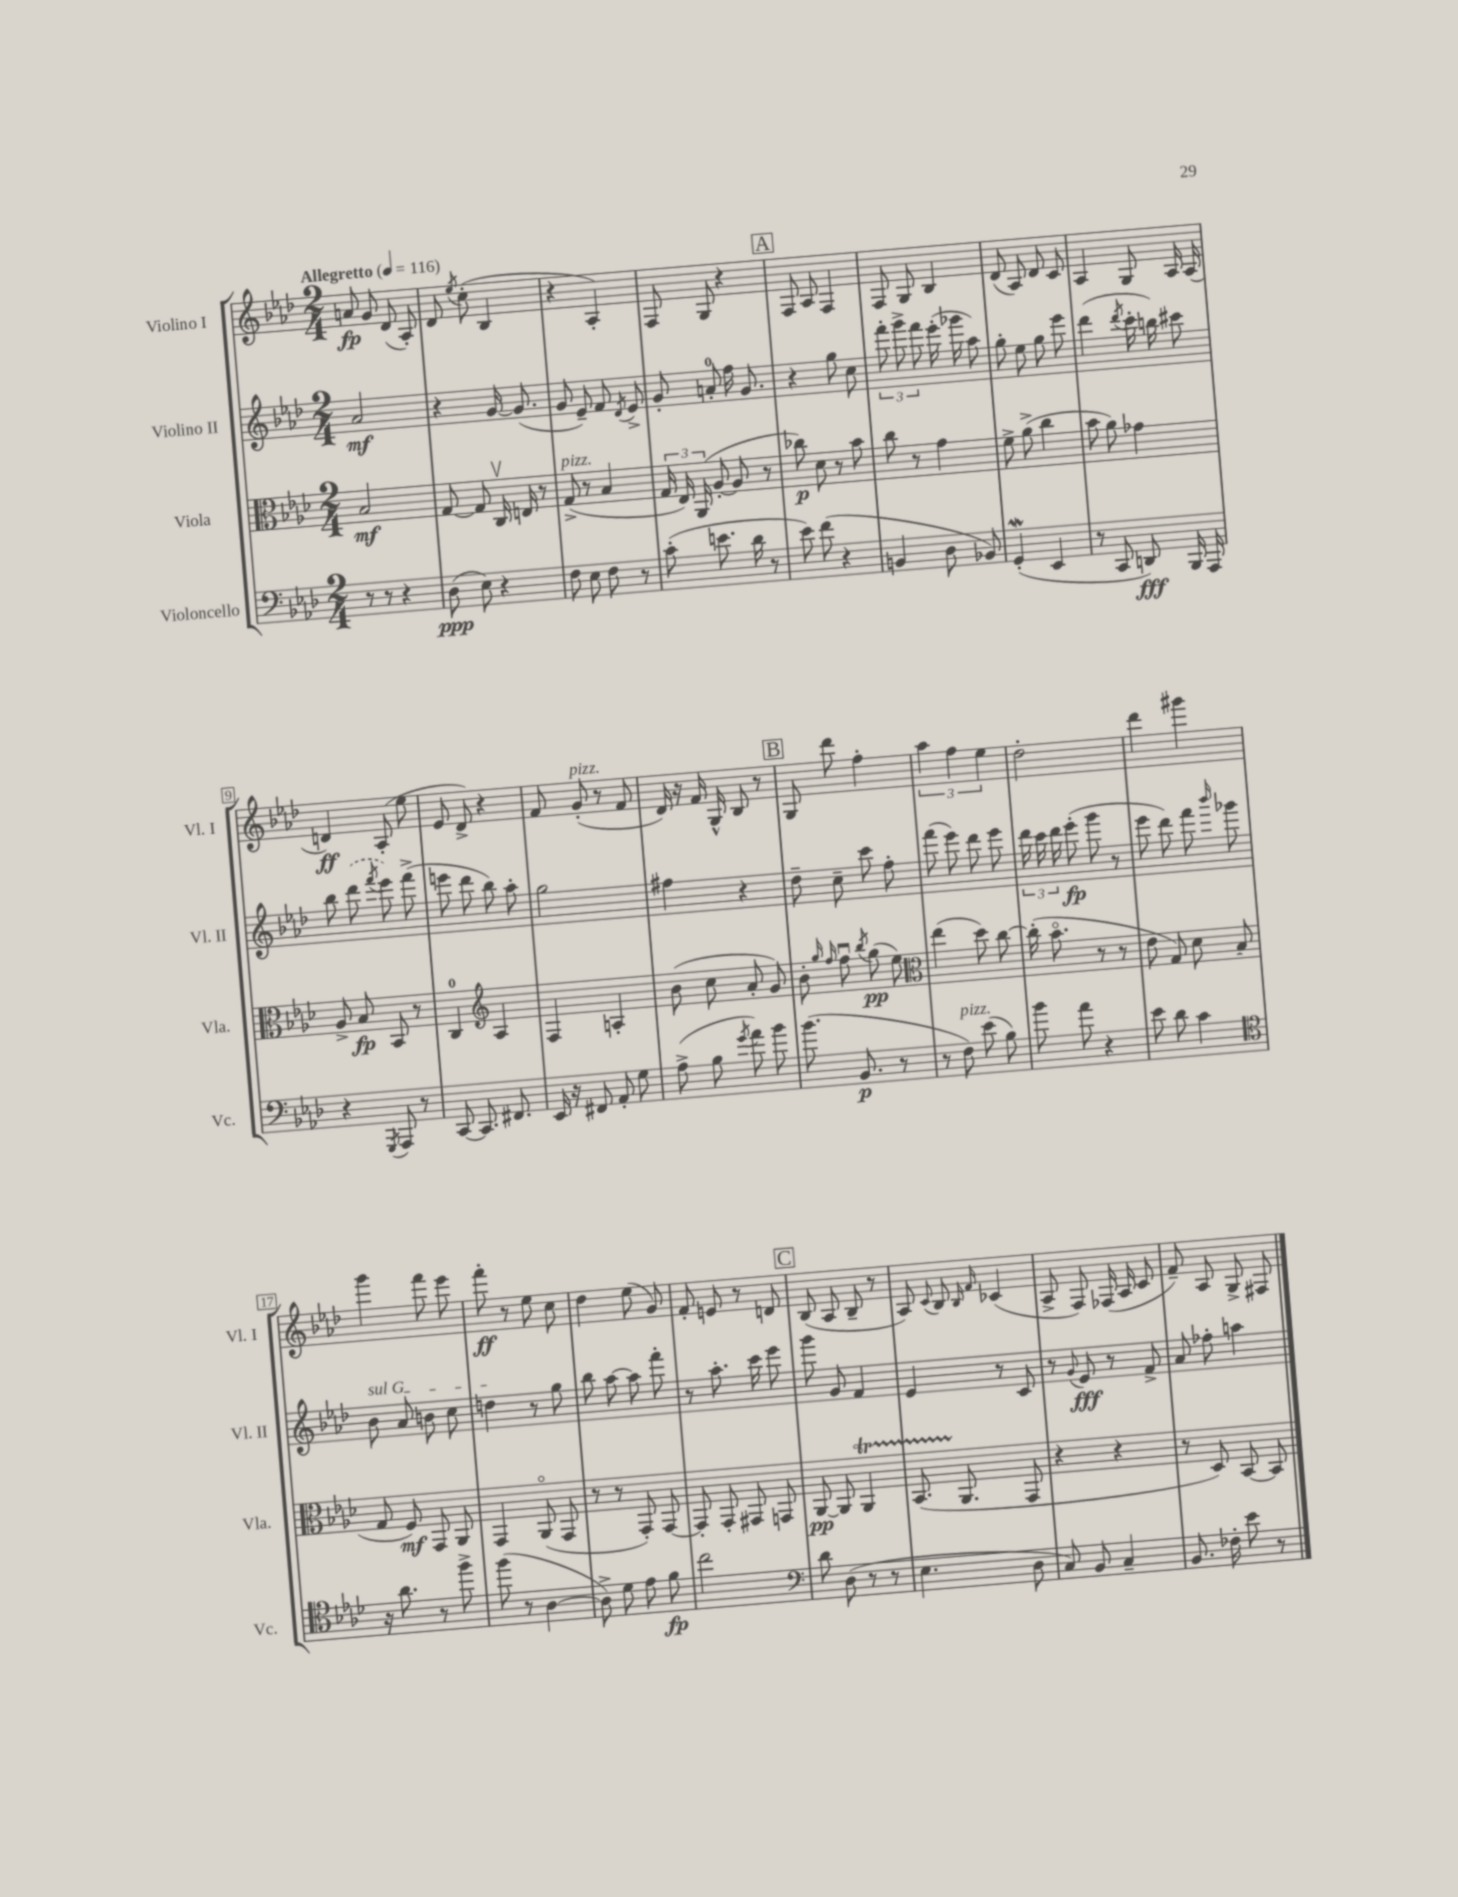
<<
\new StaffGroup <<
\new Staff = "s0" \with { instrumentName = "Violino I" shortInstrumentName = "Vl. I" } {
    \clef treble \key aes \major \numericTimeSignature \time 2/4 \tempo "Allegretto" 4 = 116
    \autoBeamOff a'8\fp g'8 des'8( aes8-.) |
    des'8 \acciaccatura { ees''8 } c''8-.( bes4 |
    r4 aes4-.) |
    f8 g8 r4 |
    \mark \markup { \box "A" } f8 aes8 f4 |
    f8 g8 bes4 |
    des'8( aes8) des'8 c'8 |
    aes4 g8 aes16 aes16( |
    d'4\ff) aes8-.( ees''8 |
    ees'8 des'8->) r4 |
    f'8 g'8-.^\markup { \italic "pizz." }( r8 f'8 |
    des'16) r16 f'16 g16-^ bes8 r8 |
    \mark \markup { \box "B" } g8 des'''8 f''4-. |
    \tuplet 3/2 { aes''4 f''4 ees''4 } |
    des''2-. |
    des'''4 gis'''4 |
    g'''4 f'''8 ees'''8 |
    f'''8-.\ff r8 ees''8 c''8 |
    des''4 ees''8( g'8) |
    f'8-. e'8 r8 d'8 |
    \mark \markup { \box "C" } bes8( aes8 bes8-- r8 |
    aes8) \appoggiatura { c'8 } bes8 \grace { bes16 f'16 } ces'4( |
    aes8-> f8) fes16( aes16 c'8 |
    f'8--) aes8 g8-> fis8 \bar "|." |
}
\new Staff = "s1" \with { instrumentName = "Violino II" shortInstrumentName = "Vl. II" } {
    \clef treble \key aes \major \numericTimeSignature \time 2/4
    \autoBeamOff aes'2\mf |
    r4 g'16~ g'8.( |
    g'8 ees'8--) f'8 \acciaccatura { des'8 } ees'8-> |
    g'8-. a'8-0-. f''16 g'8. |
    \mark \markup { \box "A" } r4 g''8 c''8 |
    \tuplet 3/2 { f'''8-. g'''8-> f'''8 } ees'''16-.( ges'''16 aes''8) |
    g''8-. ees''8 g''8 ees'''8 |
    des'''4( \acciaccatura { des'''8 } c'''16-. b''16) cis'''8 |
    bes''8 \once \slurDashed des'''8( \acciaccatura { f'''8 } ees'''8) f'''8->( |
    e'''8 des'''8 bes''8) aes''8-. |
    g''2 |
    fis''4 r4 |
    \mark \markup { \box "B" } des''8-- c''8-- c'''8 f''8-. |
    f'''8( ees'''8) des'''8 ees'''8 |
    \tuplet 3/2 { des'''16 c'''16 des'''16 } ees'''8-.\fp( g'''8 r8 |
    ees'''8 des'''8) f'''8 \grace { bes'''16 } ges'''8 |
    \once \override TextSpanner.bound-details.left.text = \markup { \italic "sul G" } bes'8\startTextSpan aes'8 b'8 c''8 |
    d''4\stopTextSpan r8 g''8 |
    bes''8 aes''8~ aes''8 f'''8-. |
    r8 aes''8.-. c'''16 ees'''8 |
    \mark \markup { \box "C" } g'''8 g'8 f'4 |
    ees'4 r8 c'8 |
    r8 \appoggiatura { g'8 } ees'8\fff r8 f'8-> |
    aes'8 fes''8-. a''4 \bar "|." |
}
\new Staff = "s2" \with { instrumentName = "Viola" shortInstrumentName = "Vla." } {
    \clef alto \key aes \major \numericTimeSignature \time 2/4
    \autoBeamOff bes2\mf |
    g8~ g8 c16\upbow e16 r8 |
    g8->^\markup { \italic "pizz." }( r8 bes4 |
    \tuplet 3/2 { g16 ees16) aes,16( } aes8~-. aes8 r8 |
    \mark \markup { \box "A" } ces''8\p) des'8 r8 bes'8 |
    c''8 r8 g'4 |
    f'8-> aes'8->( c''4 |
    bes'8 aes'8) ges'4 |
    aes8-> bes8\fp bes,8 r8 |
    c4-0 \clef treble aes4 |
    f4 a4-. |
    bes'8( c''8 aes'8-. g'8) |
    \mark \markup { \box "B" } bes'8-. \grace { g''16 f''16 } f''8\downbow \acciaccatura { bes''8 } g''8\pp( ees''8) |
    \clef alto ees''4( des''8) c''8~ |
    c''16-.( bes'8.\flageolet r8 r8 |
    ees'8 g8) des'8 bes8( |
    g8 f8\mf) g,8 aes,8 |
    g,4 aes,8\flageolet( g,8 |
    r8 r8 g,8-.) g,8~ |
    g,8-. g,8-. gis,8 g,8 |
    \mark \markup { \box "C" } aes,8~\pp aes,8 aes,4\startTrillSpan |
    bes,8.( aes,8.\stopTrillSpan g,8 |
    r4 r4 |
    r8 des8) bes,8~ bes,8 \bar "|." |
}
\new Staff = "s3" \with { instrumentName = "Violoncello" shortInstrumentName = "Vc." } {
    \clef bass \key aes \major \numericTimeSignature \time 2/4
    \autoBeamOff r8 r8 r4 |
    des8\ppp( ees8) r4 |
    f8 ees8 f8 r8 |
    c'8-.( e'8. des'16 r8 |
    \mark \markup { \box "A" } ees'8) f'8( r4 |
    b,4 des8 bes,8) |
    g,4-.\mordent( ees,4 |
    r8 c,8 d,8\fff) bes,,16 aes,,16 |
    r4 \acciaccatura { g,,8 } aes,,8 r8 |
    c,8~ c,8. fis,8. |
    ees,16 r16 fis,8 aes,8-. g8 |
    aes8->( bes8 \acciaccatura { g'8 } aes'8) bes'8 |
    \mark \markup { \box "B" } bes'8.( bes,8.\p r8 |
    r8 f8^\markup { \italic "pizz." }) ees'8( bes8) |
    bes'8 aes'8 r4 |
    ees'8 des'8 c'4 |
    \clef tenor r16 aes'8. r8 f''8-> |
    f''8( r8 aes4~ |
    aes8->) des'8 ees'8 f'8\fp |
    c''2 |
    \mark \markup { \box "C" } \clef bass des'8 des8( r8 r8 |
    ees4. des8 |
    c8) bes,8 c4-- |
    bes,8. fes16-. ees'8 r8 \bar "|." |
}
>>
>>
\layout { \context { \Score \override BarNumber.stencil = #(make-stencil-boxer 0.1 0.3 ly:text-interface::print) } }
